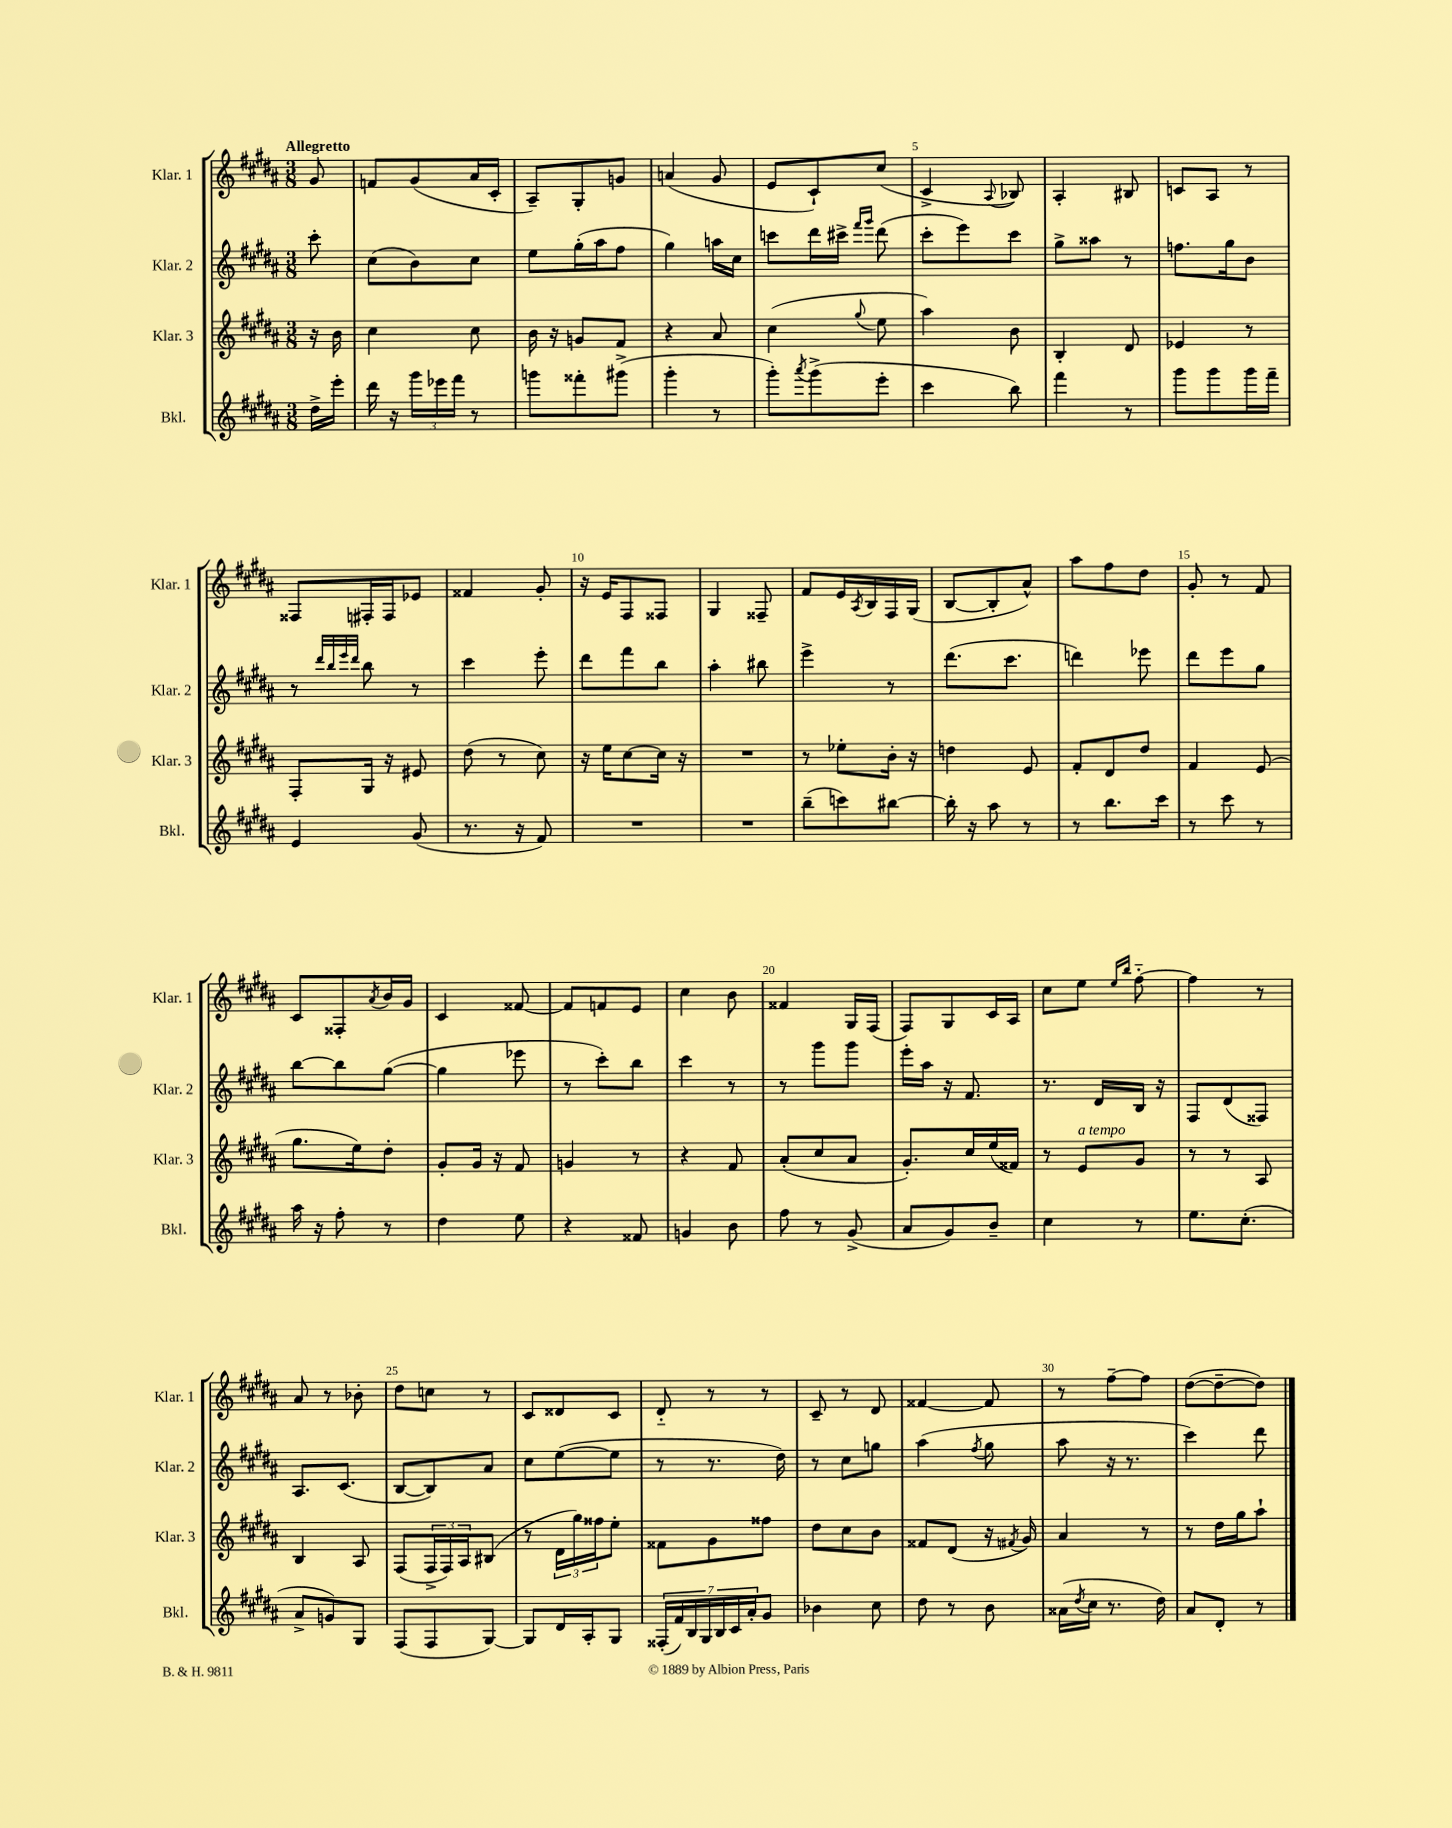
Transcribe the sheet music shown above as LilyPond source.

<<
\new StaffGroup <<
\new Staff = "s0" \with { instrumentName = "Klar. 1" shortInstrumentName = "Klar. 1" } {
    \clef treble \key b \major \numericTimeSignature \time 3/8 \partial 8 \tempo "Allegretto"
    gis'8 |
    f'8 gis'8( ais'16 cis'16-. |
    ais8--) gis8-. g'8 |
    a'4( gis'8 |
    e'8 cis'8-!) cis''8( |
    cis'4-> \appoggiatura { ais8 } bes8) |
    ais4-. bis8 |
    c'8 ais8 r8 |
    fisis8 fis16-. fis16 ees'8 |
    fisis'4 gis'8-. |
    r16 e'16 fis8 fisis8 |
    gis4 fisis8-- |
    fis'8 e'16 \acciaccatura { ais8 } b16 fis16 gis16( |
    b8~ b8-. ais'8-^) |
    ais''8 fis''8 dis''8 |
    gis'8-. r8 fis'8 |
    cis'8 fisis8-. \acciaccatura { ais'8 } b'16 gis'16 |
    cis'4 fisis'8~ |
    fisis'8 f'8 e'8 |
    cis''4 b'8 |
    fisis'4 gis16 fis16( |
    fis8) gis8 cis'16 ais16 |
    cis''8 e''8 \grace { e''16 b''16 } fis''8~-_ |
    fis''4 r8 |
    ais'8 r8 bes'8-. |
    dis''8 c''8 r8 |
    cis'8 disis'8 cis'8 |
    dis'8-_ r8 r8 |
    cis'8-- r8 dis'8 |
    fisis'4~ fisis'8 |
    r8 fis''8~-- fis''8 |
    dis''8~( dis''8~-- dis''8) \bar "|." |
}
\new Staff = "s1" \with { instrumentName = "Klar. 2" shortInstrumentName = "Klar. 2" } {
    \clef treble \key b \major \numericTimeSignature \time 3/8 \partial 8
    cis'''8-. |
    cis''8( b'8) cis''8 |
    e''8 gis''16-.( ais''16 fis''8 |
    gis''4) a''16 cis''16 |
    c'''8 dis'''16 cis'''16-> \grace { fis'''16 gis'''16 } dis'''8( |
    cis'''8-. e'''8) cis'''8 |
    gis''8-> aisis''8 r8 |
    f''8. gis''16 b'8 |
    r8 \grace { dis'''32 b''32 e'''32 dis'''32 } b''8 r8 |
    cis'''4 e'''8-. |
    dis'''8 fis'''8 b''8 |
    ais''4-. bis''8 |
    e'''4-> r8 |
    dis'''8.( cis'''8. |
    d'''4) ees'''8 |
    dis'''8 e'''8 gis''8 |
    b''8~ b''8 gis''8~( |
    gis''4 ees'''8 |
    r8 cis'''8-.) b''8 |
    cis'''4 r8 |
    r8 gis'''8 gis'''8 |
    e'''16-. ais''16 r16 fis'8. |
    r8. dis'16 b16 r16 |
    fis8 dis'8( fisis8) |
    ais8. cis'8.( |
    b8~ b8) ais'8 |
    cis''8 e''8~( e''8 |
    r8 r8. dis''16) |
    r8 cis''8 g''8 |
    ais''4( \acciaccatura { fis''8 } gis''8 |
    ais''8 r16 r8. |
    cis'''4) dis'''8 \bar "|." |
}
\new Staff = "s2" \with { instrumentName = "Klar. 3" shortInstrumentName = "Klar. 3" } {
    \clef treble \key b \major \numericTimeSignature \time 3/8 \partial 8
    r16 b'16 |
    cis''4 cis''8 |
    b'16 r16 g'8 fis'8 |
    r4 ais'8 |
    cis''4( \appoggiatura { gis''8 } e''8 |
    ais''4) b'8 |
    b4-. dis'8 |
    ees'4 r8 |
    fis8-. gis16 r16 eis'8 |
    dis''8( r8 cis''8) |
    r16 e''16 cis''8~ cis''16 r16 |
    R4. |
    r8 ees''8-. b'16-. r16 |
    d''4 e'8 |
    fis'8-. dis'8 dis''8 |
    fis'4 e'8( |
    gis''8. e''16) dis''8-. |
    gis'8-. gis'16 r16 fis'8 |
    g'4 r8 |
    r4 fis'8 |
    ais'8-.( cis''8 ais'8 |
    gis'8.-.) cis''16 e''16( fisis'16) |
    r8 e'8^\markup { \italic "a tempo" } gis'8 |
    r8 r8 ais8 |
    b4 ais8 |
    fis8( \tuplet 3/2 { fis16-> fis16) ais16 } bis8( |
    r8 \tuplet 3/2 { dis'16 gis''16) fisis''16 } e''8-. |
    fisis'8 gis'8 fisis''8 |
    dis''8 cis''8 b'8 |
    fisis'8 dis'8( r16 \acciaccatura { fis'8 } gis'16) |
    ais'4 r8 |
    r8 dis''16 gis''16 ais''8-! \bar "|." |
}
\new Staff = "s3" \with { instrumentName = "Bkl." shortInstrumentName = "Bkl." } {
    \clef treble \key b \major \numericTimeSignature \time 3/8 \partial 8
    dis''16-> e'''16-. |
    dis'''16 r16 \tuplet 3/2 { gis'''16 ees'''16 fis'''16 } r8 |
    g'''8 fisis'''8-. gis'''8->( |
    gis'''4-. r8 |
    gis'''8-.) \acciaccatura { ais'''8 } gis'''8->( e'''8-. |
    cis'''4 b''8) |
    fis'''4 r8 |
    gis'''8 gis'''8 gis'''16 fis'''16-- |
    e'4 gis'8( |
    r8. r16 fis'8) |
    R4. |
    R4. |
    b''8--( c'''8) bis''8~ |
    bis''16-. r16 ais''8 r8 |
    r8 b''8. cis'''16 |
    r8 cis'''8 r8 |
    ais''16 r16 fis''8-. r8 |
    dis''4 e''8 |
    r4 fisis'8 |
    g'4 b'8 |
    fis''8 r8 gis'8->( |
    ais'8 gis'8) b'8-- |
    cis''4 r8 |
    e''8. cis''8.-.( |
    ais'8-> g'8) gis8 |
    fis8( fis8 gis8~) |
    gis8 dis'16 ais16-. gis8 |
    \tuplet 7/4 { fisis16-.( fis'16) b16 gis16 b16 cis'16 ais'16-. } gis'8 |
    bes'4 cis''8 |
    dis''8 r8 b'8 |
    aisis'16( \acciaccatura { dis''8 } cis''16 r8. dis''16) |
    ais'8 dis'8-. r8 \bar "|." |
}
>>
>>
\layout { \context { \Score \override BarNumber.break-visibility = ##(#f #t #t) barNumberVisibility = #(every-nth-bar-number-visible 5) } }
